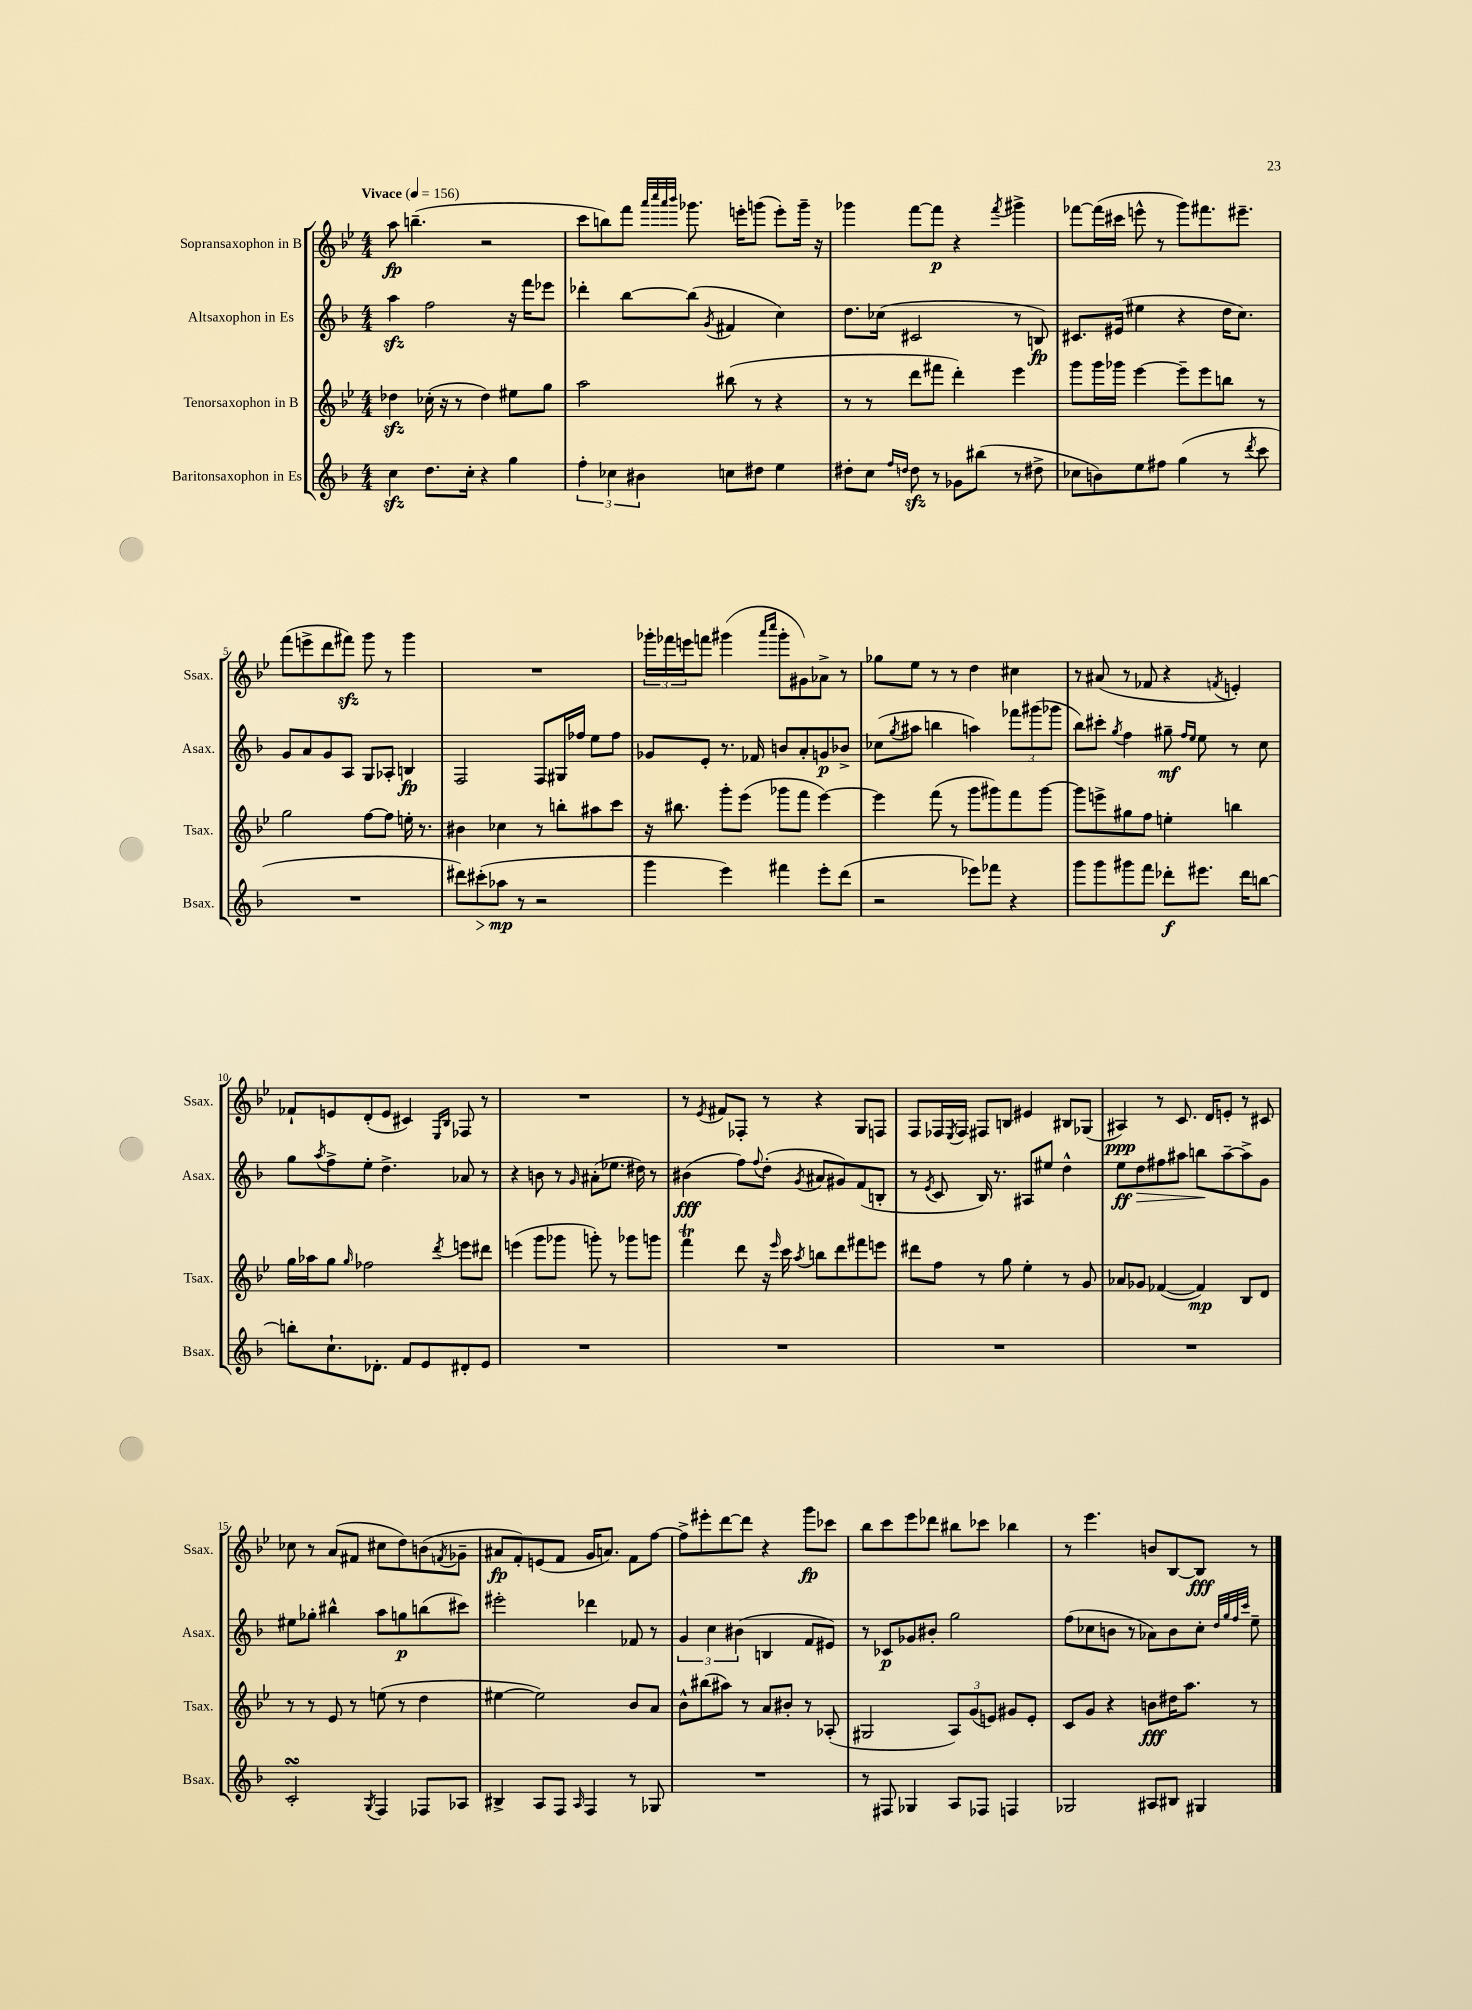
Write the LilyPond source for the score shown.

<<
\new StaffGroup <<
\new Staff = "s0" \with { instrumentName = "Sopransaxophon in B" shortInstrumentName = "Ssax." } {
    \clef treble \key bes \major \numericTimeSignature \time 4/4 \tempo "Vivace" 4 = 156
    a''8\fp b''4.--( r2 |
    c'''8 b''8) f'''8 \grace { a'''32 c''''32 a'''32 bes'''32 } ges'''8. e'''16-. g'''8( e'''8-.) g'''16-- r16 |
    ges'''4 f'''8~ f'''8\p r4 \acciaccatura { f'''8 } gis'''4-> |
    fes'''8~ fes'''16( cis'''16 e'''8-^ r8 g'''8) fis'''8. eis'''8.-- |
    f'''8( e'''8-> d'''8 fis'''8\sfz) g'''8 r8 g'''4 |
    R1 |
    \tuplet 3/2 { ges'''16-. fes'''16 e'''16 } f'''8 gis'''4( \grace { a'''16 c''''16 } gis'''8-. gis'8) aes'8-> r8 |
    ges''8 ees''8 r8 r8 d''4 cis''4 |
    r8 ais'8( r8 fes'8 r4 \acciaccatura { f'8 } e'4-.) |
    fes'8-! e'8 d'8-.( e'8 cis'4) \grace { ees16 bes16 } fes8 r8 |
    R1 |
    r8 \acciaccatura { ees'8 } fis'8 fes8-. r8 r4 g8 f8 |
    f8 fes16 \acciaccatura { ees8 } fes16 fis8 b8 eis'4 bis8 ges8( |
    ais4\ppp) r8 c'8. d'16 e'8-. r8 cis'8 |
    ces''8 r8 a'8( fis'8 cis''8 d''8) b'8( \acciaccatura { f'8 } ges'8-- |
    ais'8\fp f'8-.) e'8( f'8 g'16 a'8.) f'8 f''8~ |
    f''8-> eis'''8-. d'''8~ d'''8 r4 g'''8\fp ces'''8 |
    bes''8 c'''8 ees'''8 des'''8 bis''8 ces'''8 bes''4 |
    r8 ees'''4. b'8 bes8~ bes8\fff r8 \bar "|." |
}
\new Staff = "s1" \with { instrumentName = "Altsaxophon in Es" shortInstrumentName = "Asax." } {
    \clef treble \key f \major \numericTimeSignature \time 4/4
    a''4\sfz f''2 r16 f'''16 ees'''8 |
    des'''4-. bes''8~ bes''8( \acciaccatura { g'8 } fis'4 c''4) |
    d''8. ces''16( cis'2 r8 b8\fp) |
    cis'8. eis'16( eis''4 r4 d''16 c''8.) |
    g'8 a'8 g'8 a8 g8 aes8-. b4\fp |
    f2 f8 gis16 fes''16 e''8 fes''8 |
    ges'8 e'8-. r8. fes'16 b'8 a'8-. g'8\p bes'8-> |
    ces''8( \acciaccatura { g''8 } ais''8 b''4 a''4) \tuplet 3/2 { fes'''8 gis'''8( ges'''8 } |
    bes''8) cis'''8-. \acciaccatura { g''8 } f''4 gis''8--\mf \grace { f''16 e''16 } e''8 r8 c''8 |
    g''8 \acciaccatura { a''8 } f''8-> e''8-. d''4.-> aes'8 r8 |
    r4 b'8 r8 \grace { g'16 } ais'8-.( ees''8. dis''16) r8 |
    bis'4\fff( f''8) \appoggiatura { f''8 } d''8-.( \acciaccatura { g'8 } ais'8 gis'8) f'8( b8-. |
    r8 \acciaccatura { e'8 } c'8 bes16) r8. ais8 eis''8 d''4-^ |
    e''8\ff d''8\> fis''8 ais''8 b''8\! ais''8~-- ais''8-> g'8 |
    eis''8 ges''8-. bis''4-^ a''8 g''8\p b''8( cis'''8) |
    eis'''2-. des'''4 fes'8 r8 |
    \tuplet 3/2 { g'4 c''4 bis'4( } b4 f'8 eis'8) |
    r8 ces'8\p ges'8 bis'8-. g''2 |
    f''8( ces''8 b'8 r8 aes'8) b'8 ces''8-. \grace { d''32 g''32 f''32 c'''32 } e''8-- \bar "|." |
}
\new Staff = "s2" \with { instrumentName = "Tenorsaxophon in B" shortInstrumentName = "Tsax." } {
    \clef treble \key bes \major \numericTimeSignature \time 4/4
    des''4\sfz ces''16-.( r16 r8 des''4) eis''8 g''8 |
    a''2 bis''8( r8 r4 |
    r8 r8 d'''8 fis'''8 d'''4-.) ees'''4 |
    g'''8 g'''16 ges'''16 ees'''4~ ees'''8-- ees'''8 b''8 r8 |
    g''2 f''8~ f''8 e''16-. r8. |
    bis'4 ces''4 r8 b''8-. ais''8 c'''8 |
    r16 bis''8. g'''8-. ees'''8( ges'''8 f'''8 ees'''4~) |
    ees'''4 f'''8( r8 g'''8 gis'''8) f'''8 gis'''8~ |
    gis'''8 e'''8-> gis''8 f''8 e''4-. b''4 |
    g''16 aes''16 g''8 \grace { g''16 } fes''2 \acciaccatura { d'''8 } e'''8 dis'''8 |
    e'''4( g'''8 ges'''8 g'''8-.) r8 ges'''8 g'''8 |
    f'''4\trill d'''8 r16 \grace { ees'''16 } c'''16 \acciaccatura { a''8 } b''8 d'''8 fis'''8 e'''8 |
    dis'''8 f''8 r8 g''8 ees''4-. r8 g'8 |
    aes'8 ges'8 fes'4~( fes'4\mp) bes8 d'8 |
    r8 r8 ees'8 r8 e''8( r8 d''4 |
    eis''4~ eis''2) bes'8 a'8 |
    bes'8-^ bis''8( ais''8) r8 a'8 bis'8-. r8 aes8-.( |
    gis2 \tuplet 3/2 { a8) g'8( e'8) } gis'8 e'8-. |
    c'8 g'8 r4 b'8\fff dis''16 a''8. r8 \bar "|." |
}
\new Staff = "s3" \with { instrumentName = "Baritonsaxophon in Es" shortInstrumentName = "Bsax." } {
    \clef treble \key f \major \numericTimeSignature \time 4/4
    c''4\sfz d''8. c''16-. r4 g''4 |
    \tuplet 3/2 { f''4-. ces''4 bis'4 } c''8 dis''8 e''4 |
    dis''8-. c''8 \grace { f''16 d''16 } d''8\sfz r8 ges'8 bis''8( r8 dis''8-> |
    ces''8 b'8) e''8 fis''8 g''4( r8 \acciaccatura { d'''8 } c'''8 |
    R1 |
    dis'''8) cis'''8-.\>( aes''8\mp\! r8 r2 |
    g'''4 e'''4) fis'''4 e'''8-. d'''8( |
    r2 ees'''8) fes'''8 r4 |
    g'''8 g'''8 gis'''8 f'''8 des'''8-.\f eis'''8. des'''16 b''8~ |
    b''8-. c''8.-! des'8.-. f'8 e'8 dis'8-. e'8 |
    R1 |
    R1 |
    R1 |
    R1 |
    c'2-.\turn \acciaccatura { g8 } f4 fes8 aes8 |
    bis4-> a8 f8 \grace { a16 } f4 r8 ges8 |
    R1 |
    r8 fis8 ges4 a8 fes8 f4 |
    ges2 ais8 bis8 gis4 \bar "|." |
}
>>
>>
